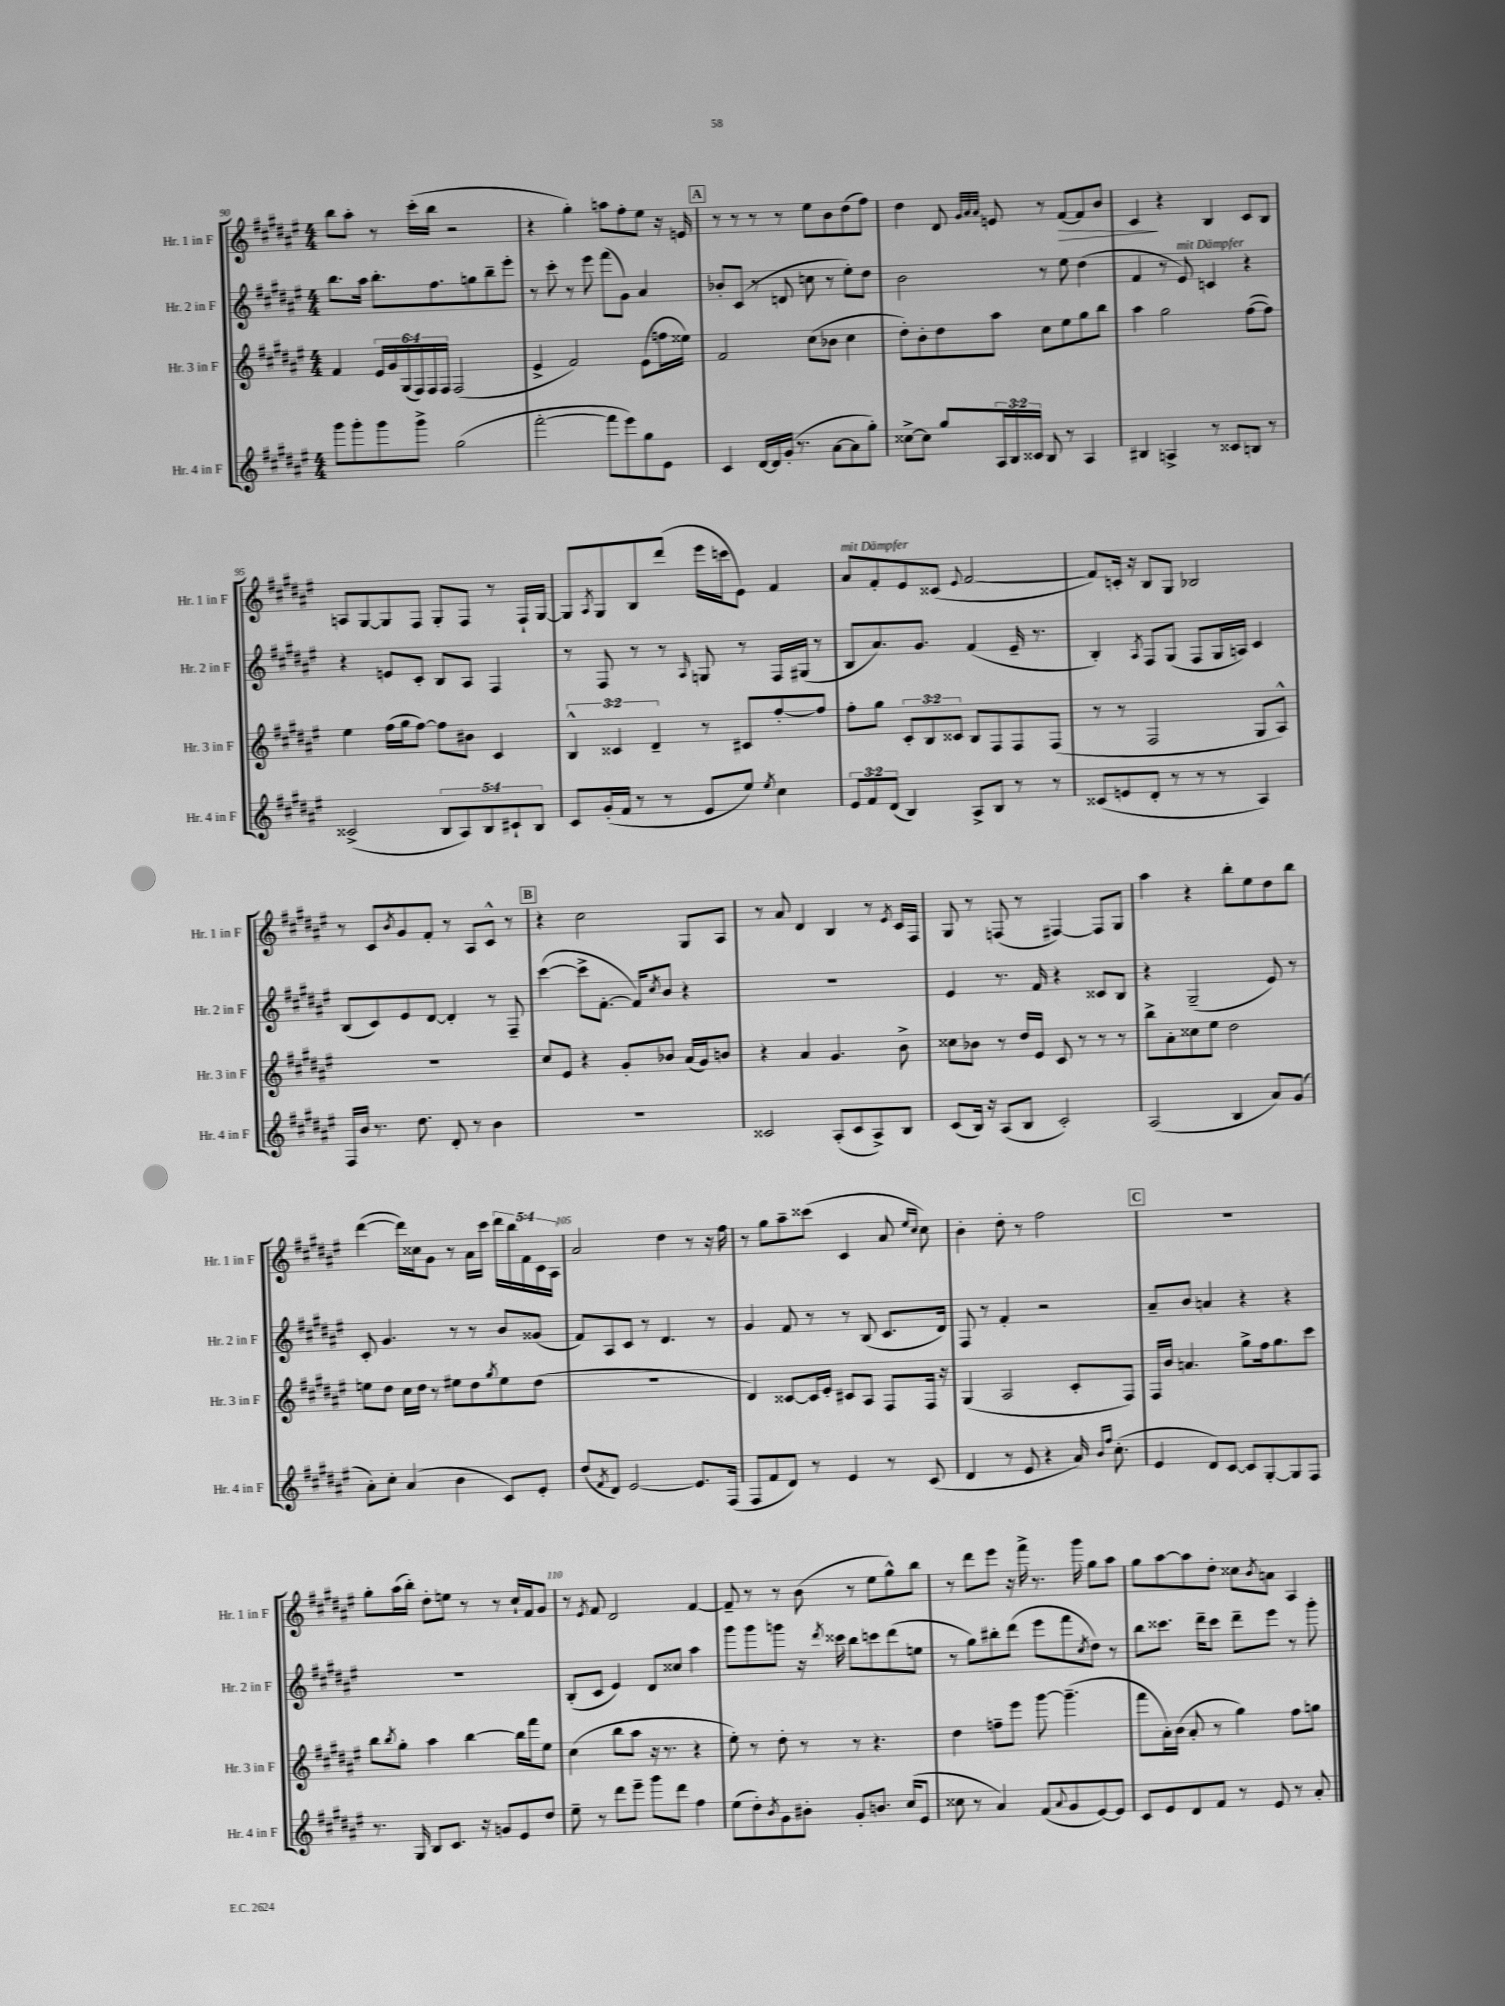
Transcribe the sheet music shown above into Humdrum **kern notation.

**kern	**kern	**kern	**kern	**dynam
*part4	*part3	*part2	*part1	*part1
*staff4	*staff3	*staff2	*staff1	*staff1
*I"Hr. 4 in F	*I"Hr. 3 in F	*I"Hr. 2 in F	*I"Hr. 1 in F	*
*I'Hr. 4 in F	*I'Hr. 3 in F	*I'Hr. 2 in F	*I'Hr. 1 in F	*
*clefG2	*clefG2	*clefG2	*clefG2	*
*k[f#c#g#d#a#e#]	*k[f#c#g#d#a#e#]	*k[f#c#g#d#a#e#]	*k[f#c#g#d#a#e#]	*
*M4/4	*M4/4	*M4/4	*M4/4	*
=90	=90	=90	=90	=90
8ggg#\L	4f#/	8.bb\L	8bb\L	.
8ggg#'\	.	.	8aa#'\J	.
.	.	16aa#\Jk	.	.
8ggg#\	24e#/LL	8.bb'\L	8r	.
.	24g#/	.	.	.
.	(24G#/	.	.	.
8ggg#^\J	24F#/)	.	(16ccc#'\LL	.
.	24F#/	.	.	.
.	.	8.ff#\	16bb\JJ	.
.	24F#/JJ	.	.	.
(2gg#\	(2F#/	.	2r	.
.	.	8ggn\	.	.
.	.	8bb~\	.	.
.	.	8eee#'\J	.	.
=91	=91	=91	=91	=91
[2fff#'\	4e#^/	8r	4r	.
.	.	8ccc#'\	.	.
.	2f#/)	8r	4gg#'\)	.
.	.	8eee#\	.	.
8fff#\L]	.	(8fff#\L	8aan\L	.
8eee#\)	.	8g#\J)	8ff#'\	.
8gg#\	(8e#\L	4a#/	8ee#\J	.
8e#\J	16ffn\L	.	16r	.
.	16ee##X\JJ)	.	16en/	.
!!LO:REH:place=s1:t=A
=92	=92	=92	=92	=92
4c#/	2f#/	8b-X'/L	8r	.
.	.	(8c#/J	8r	.
[16d#/LL	.	8r	8r	.
16d#/]	.	.	.	.
(16g#'/JJ	.	8dn/	8r	.
8.r	.	.	.	.
.	(8cc#\L	8ccn\	8ee#\L	.
[8a#\L	8b-X\J	8r	8b\	.
8a#\]	4cc#\	8ee#'\L)	(8dd#\	.
8gg#'\J)	.	8dd#\J	8ff#\J)	.
=93	=93	=93	=93	=93
[8cc##X^\L	8dd#'\L)	2b\	4dd#\	.
8cc##\J]	8b'\	.	.	.
8gg#/L	8dd#\	.	8d#/	.
.	.	.	32qqg#/LLL	.
.	.	.	32qqa#/	.
.	.	.	32qqa#/JJJ	.
24A#/L	8aa#\J	.	8en/	.
24B/	.	.	.	.
24c##X/JJ	.	.	.	.
8B/	8cc#\L	8r	8r	.
!	!	!	!	!LO:HP:b
8r	8ee#\	8ee#\	[8f#/L	>
4A#/	8gg#\	(4dd#\	8f#/]	.
.	8bb\J	.	8b/J	.
=94	=94	=94	=94	=94
4B#X/	4aa#\	4f#/	4c#/	.
4An^/	2gg#\	8r	4r	]
!	!	!LO:TX:a:i:t=mit Dämpfer	!	!
.	.	8e#/)	.	.
8r	.	4cn/	4B/	.
8c##X/L	.	.	.	.
8Bn/J	([8ff#\L	4r	8c#/L	.
8r	8ff#\J])	.	8B/J	.
!!LO:LB:g=z
=95	=95	=95	=95	=95
(2c##X^/	4ee#\	4r	8An/L	.
.	.	.	[8G#/	.
.	(16ff#\LL	8en/L	8G#/]	.
.	16gg#\J	.	.	.
.	[8ff#\J)	8c#'/J	8F#/J	.
10B/L	8ff#\L]	8B/L	8G#'/L	.
10A#/)	.	.	.	.
.	8b#X\J	8A#/J	8F#/J	.
10B/	.	.	.	.
.	4c#/	4F#/	8r	.
10c#X`/	.	.	.	.
.	.	.	16F#`/LL	.
10B/J	.	.	.	.
.	.	.	[16G#/JJ	.
=96	=96	=96	=96	=96
8c#/L	6B^^/	8r	8G#/L]	.
.	.	.	8qA#/	.
(16g#'/L	.	8F#/	8G#/	.
.	6c##X/	.	.	.
16f#/JJ	.	.	.	.
8r	.	8r	8B/	.
.	6d#~/	.	.	.
8r	.	8r	(8ddd#/J	.
.	.	16qqA#/	.	.
8e#/L	8r	8Gn/	16eee#\LL	.
.	.	.	16cccn\J	.
8ee#/J)	8c#X/L	8r	8e#\J)	.
8qee#/	.	.	.	.
4cc#\	[8ff#'/	16F#/LL	4f#/	.
.	.	(16G#X/JJ	.	.
.	8ff#/J]	8r	.	.
=97	=97	=97	=97	=97
!	!	!	!LO:TX:a:i:t=mit Dämpfer	!
12e#/L	8ff#'\L	8B/L	8a#/L	.
12f#/	.	.	.	.
.	8gg#\J	8.a#/)	8f#'/	.
(12d#/J	.	.	.	.
4B/)	12c#'/L	.	8e#/	.
.	.	8.g#/J	.	.
.	12B/	.	.	.
.	.	.	(8c##X/J	.
.	12c##X/J	.	.	.
.	.	.	8qqe#/	.
8A#^/L	8B/L	(4f#/	[2f#/	.
8B/J	8F#/	.	.	.
8r	8F#/	16e#~/	.	.
.	.	8.r	.	.
8r	(8F#/J	.	.	.
=98	=98	=98	=98	=98
(8c##X/L	8r	4B'/)	8f#/L])	.
8en/	8r	.	16cn'/Jk	.
.	.	.	16r	.
.	.	8qA#/	.	.
8d#'/J	2F#/	8F#/L	8B/L	.
8r	.	(8G#/J	8G#/J	.
8r	.	8F#/L	2B-X/	.
8r	.	16G#/L	.	.
.	.	16An/JJ)	.	.
4A#/)	8G#/L	4c#/	.	.
.	8A#^^/J)	.	.	.
!!LO:LB:g=z
=99	=99	=99	=99	=99
16F#/LL	1r	(8B/L	8r	.
16b/JJ	.	.	.	.
8.r	.	8c#/)	8c#/L	.
.	.	.	8qb/	.
.	.	8e#/	8g#/	.
8.dd#\	.	.	.	.
.	.	[8d#/J	8f#'/J	.
8d#'/	.	4d#'/]	8r	.
8r	.	.	8A#/L	.
4b\	.	8r	8c#^^/J	.
.	.	8F#~/	8r	.
!!LO:REH:place=s1:t=B
=100	=100	=100	=100	=100
1r	8cc#/L	([4ccc#\	4r	.
.	8e#/J	.	.	.
.	4r	8ccc#^\L]	2cc#\	.
.	.	[8.f#'\J	.	.
.	8g#'/L	.	.	.
.	.	16f#/KL])	.	.
.	.	8qcc#/	.	.
.	8b-X/J	8b/J	.	.
.	(16a#/LL	4r	8G#/L	.
.	16g#/J)	.	.	.
.	8bn/J	.	8A#/J	.
=101	=101	=101	=101	=101
2c##X/	4r	1r	8r	.
.	.	.	8a#/	.
.	4a#/	.	4d#/	.
(8A#'/L	4.g#/	.	4B/	.
8c##/	.	.	.	.
8A#^/)	.	.	8r	.
.	.	.	8qe#/	.
8B/J	8b^\	.	16c#/LL	.
.	.	.	16F#/JJ	.
=102	=102	=102	=102	=102
(8c#/L	8cc##X\L	4e#/	8G#/	.
16B/Jk)	8b-X\J	.	8r	.
16r	.	.	.	.
(8A#/L	8r	8.r	(8Fn/	.
8B/J	16dd#/LL	.	8r	.
.	16e#/JJ	16f#/	.	.
2c#'/)	8c#/	4r	[4F#X/)	.
.	8r	.	.	.
.	8r	8c##X/L	8F#/L]	.
.	8r	8B/J	8G#/J	.
=103	=103	=103	=103	=103
(2A#/	8bb^\L	4r	4aa#\	.
.	8a#'\	.	.	.
.	8cc##X\	(2G#~/	4r	.
.	8ee#\J	.	.	.
4B/	2dd#\	.	8bb'\L	.
.	.	.	8ee#\	.
8a#/L)	.	8e#/)	8dd#\	.
(8g#/J	.	8r	8bb\J	.
!!LO:LB:g=z
=104	=104	=104	=104	=104
8a#'\L)	8een\L	8c#'/	([4ddd#\	.
8cc#'\J	8dd#\J	4.g#/	.	.
(4a#/	16cc#\LL	.	16ddd#\LL])	.
.	16dd#\JJ	.	16cc##X\J	.
.	8r	.	8g#\J	.
4b\	8ee#X\L	8r	8r	.
.	8dd#\	8r	16a#\LL	.
.	.	.	16ccc#\JJ	.
.	8qgg#/	.	.	.
8c#/L)	8ee#\	8b/L	20ddd#\LL	.
.	.	.	20bb\	.
.	.	.	20f#\	.
8e#'/J	(8dd#\J	(8g##X/J	.	.
.	.	.	20c#\	.
.	.	.	20A#\JJ	.
=105	=105	=105	=105	=105
(8dd#/L	1r	8f#/L)	2a#/	.
8qf#/	.	.	.	.
8d#/J)	.	8A#/	.	.
[2e#/	.	8c#/J	.	.
.	.	8r	.	.
.	.	4.d#/	4dd#\	.
8.e#/L]	.	.	8r	.
.	.	8r	16r	.
(16F#/Jk	.	.	16ff#\	.
=106	=106	=106	=106	=106
8F#/L	4d#/)	4g#/	8r	.
8f#/	.	.	8gg#\L	.
8d#/J)	[8c##X/L	8f#/	8aa#~\	.
8r	16c##/L]	8r	(8ccc##X\J	.
.	16e#'/JJ	.	.	.
4e#/	8c#X/L	8r	4c#/	.
.	8A#/J	(8B/	.	.
8r	8F#/L	8.c#/L	8a#/	.
.	.	.	16qqee#/LL	.
.	.	.	16qqcc#/JJ	.
(8c#/	16F#/Jk	.	8cc#\)	.
.	16r	16d#/Jk)	.	.
=107	=107	=107	=107	=107
4d#/	(4G#/	8F#/	4b'\	.
.	.	8r	.	.
8r	2A#/	4f#'/	8dd#'\	.
8e#/	.	.	8r	.
4r	.	2r	2ff#\	.
16a#/)	8c#'/L	.	.	.
16qqb/LL	.	.	.	.
16qqff#/JJ	.	.	.	.
(8.cc#'\	.	.	.	.
.	8F#/J)	.	.	.
!!LO:REH:place=s1:t=C
=108	=108	=108	=108	=108
4e#/	16F#/LL	8a#~/L	1r	.
.	16b/JJ	.	.	.
.	4.an/	8b/J	.	.
8d#/L)	.	4an/	.	.
[8c#/J	.	.	.	.
8c#/L]	8gg#^\L	4r	.	.
[8G#'/	16ff#\k	.	.	.
.	8.gg#\	.	.	.
8G#/]	.	4r	.	.
8F#/J	8ccc#\J	.	.	.
!!LO:LB:g=z
=109	=109	=109	=109	=109
8.r	8bb\L	1r	8gg#'\L	.
.	8qbb/	.	.	.
.	8gg#'\J	.	(16aa#\L	.
16G#/	.	.	16bb'\JJ)	.
8B/L	4aa#\	.	8dd#'\L	.
8.c#/J	.	.	8een\J	.
.	[4bb\	.	8r	.
16r	.	.	.	.
8gn/L	.	.	8r	.
8e#/	16bb\LL]	.	16cc#`/LL	.
.	16fff#\J	.	16f#/J	.
8dd#/J	8ee#\J	.	8g#/J	.
=110	=110	=110	=110	=110
8ee#~\	(4cc#\	(8B'/L	8r	.
.	.	.	8qe#/	.
8r	.	8c#/J	8f#/	.
8ddd#\L	8bb\L	4e#/)	2d#/	.
8eee#~\J	8aa#\J	.	.	.
8ggg#\L	16r	8d#/L	.	.
.	8.r	.	.	.
8ddd#\J	.	8cc##X/J	.	.
4ff#\	4r	4aa#\	[4f#/	.
=111	=111	=111	=111	=111
(8ee#\L	8ee#'\)	8ggg#\L	8f#~/]	.
8dd#'\)	8r	8ggg#\	8r	.
8qb/	.	.	.	.
8g#\	8dd#'\	8gggn\J	8r	.
8b#X'\J	8r	16r	(8b\	.
.	.	8qddd#/	.	.
.	.	16ccc##X\	.	.
8g#'/L	8r	8bb\L	8r	.
8.bn/J	4.r	8cccn\	8ee#\L	.
.	.	(8ddd#\	8gg#^^\)	.
(16cc#/KL	.	.	.	.
8e#/J	.	8een\J	8bb\J	.
=112	=112	=112	=112	=112
8cc##X\	4dd#\	8r	8r	.
8r	.	8gg#\L)	8ddd#\L	.
4a#/)	8ffn~\L	8bb#X'\	8eee#\J	.
.	8eee#\J	(8ddd#\J	16r	.
.	.	.	16fff#^\	.
(8f#/L	[8ggg#\	8eee#\L	8.r	.
8qqa#/	.	.	.	.
8g#/	(4.ggg#~\]	8fff#\	.	.
.	.	.	16ggg#\	.
.	.	8qcc#/	.	.
[8e#/)	.	8dd#\J)	8gg#\L	.
8e#/J]	.	8r	8aa#\J	.
=113	=113	=113	=113	=113
8c#/L	8fff#\L	8bb\L	8gg#\L	.
8e#/	16a#'\L)	8.ccc##X\J	[8aa#\	.
.	(16b\JJ	.	.	.
8d#/	8a#'/	.	8aa#\]	.
.	.	16ddd#~\KL	.	.
8f#/J	8r	8ccc##\J	8dd#'\J	.
8r	4gg#\)	8ddd#~\L	8cc##X\L	.
.	.	.	8qb/	.
8e#/	.	8eee#\J	8an\J	.
8r	8ff#\L	8r	4A#/	.
8a#'/	8ggn\J	8ggg#'\	.	.
==	==	==	==	==
*-	*-	*-	*-	*-
